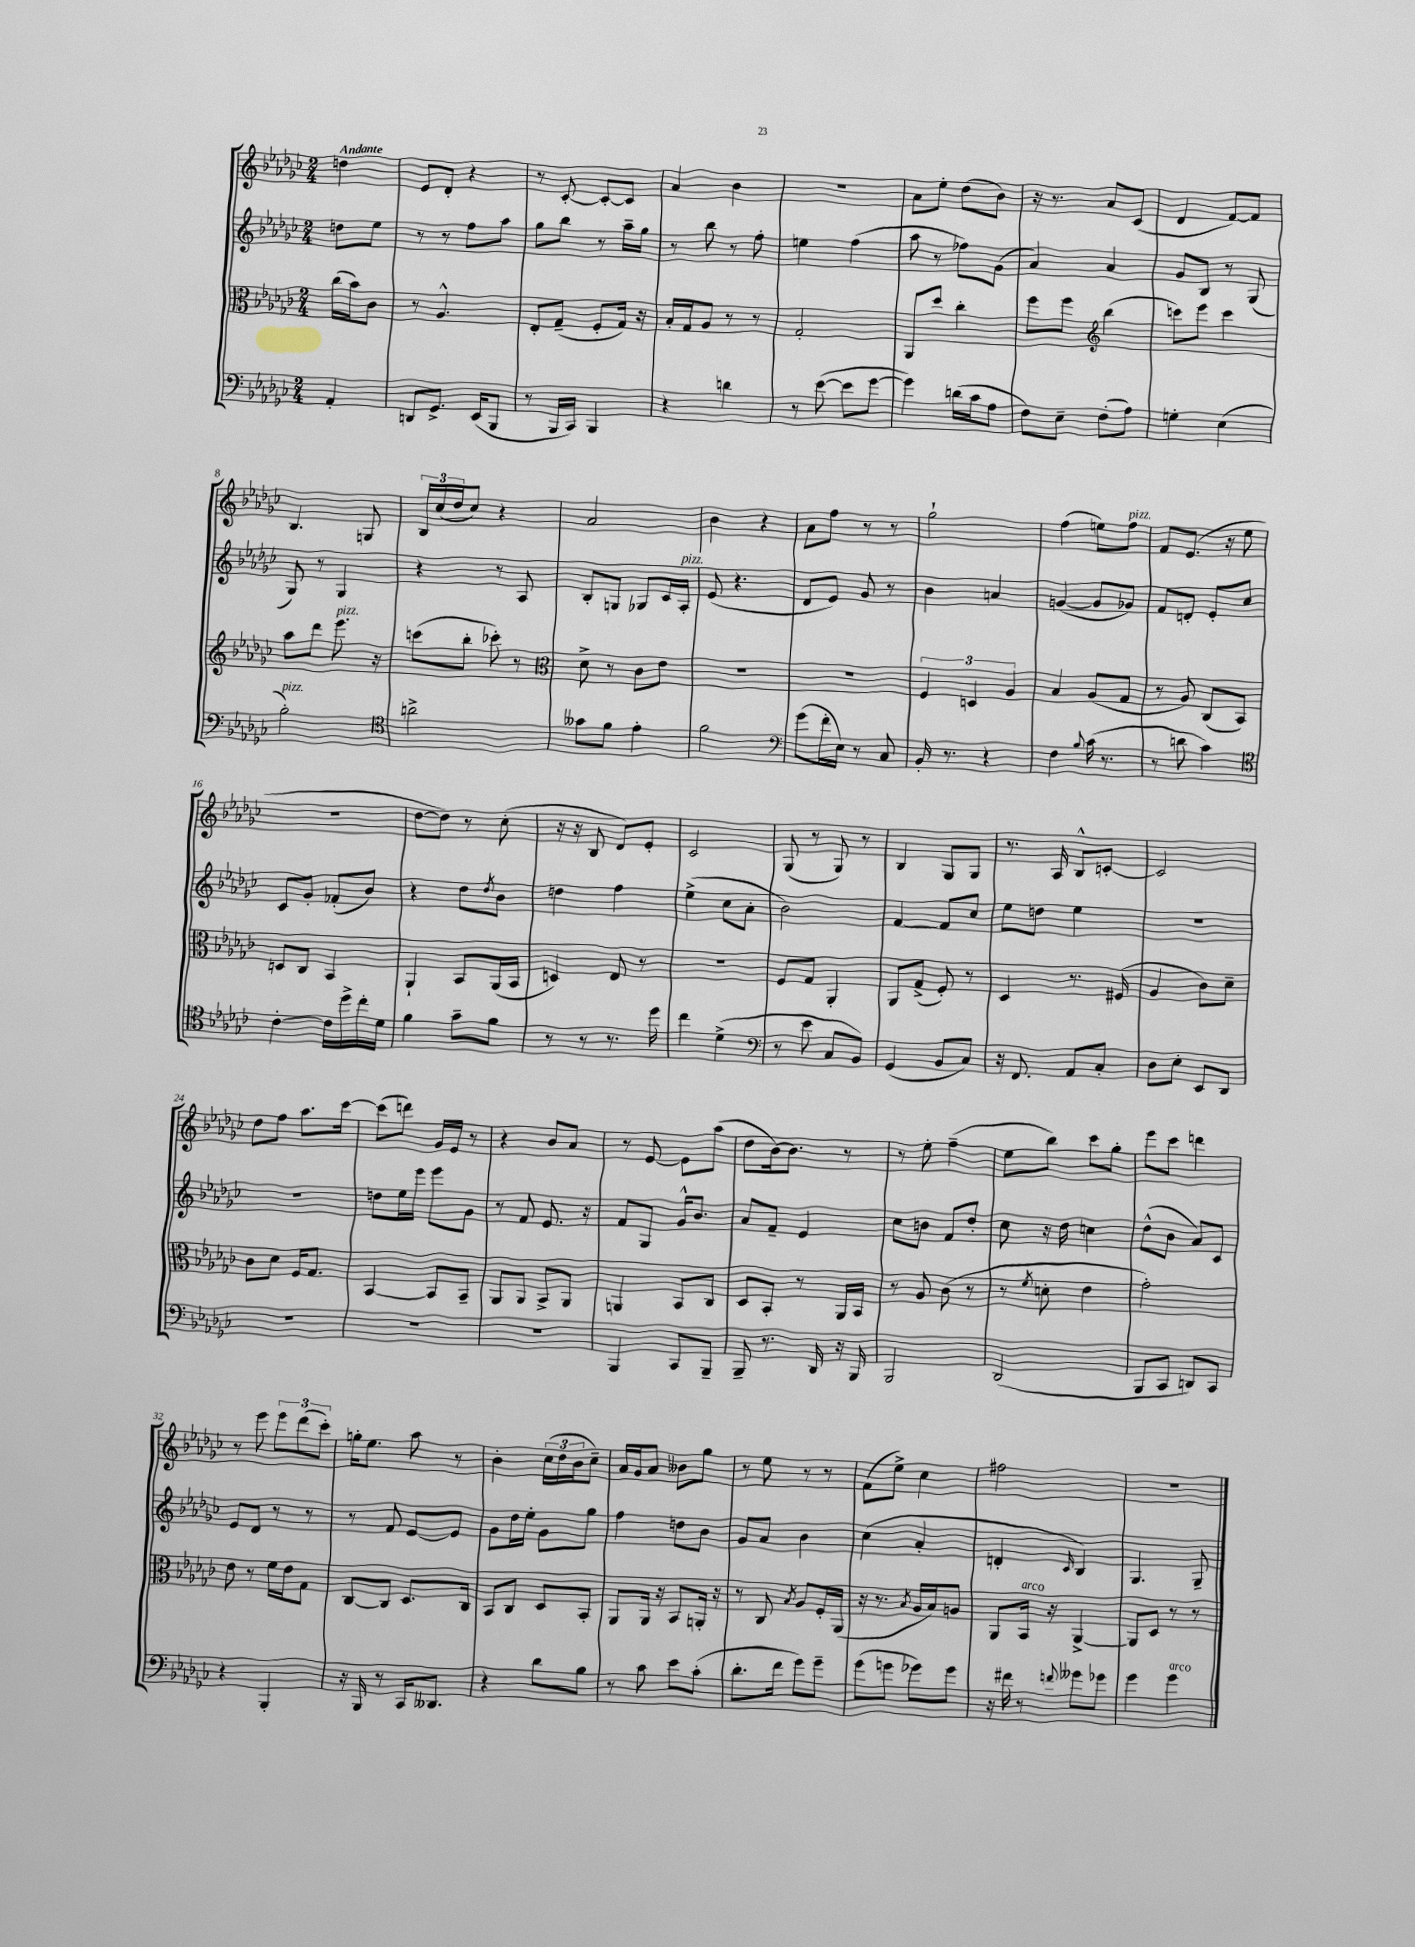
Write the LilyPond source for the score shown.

<<
\new StaffGroup <<
\new Staff = "s0" {
    \clef treble \key ges \major \numericTimeSignature \time 2/4 \partial 4 \tempo "Andante"
    d''4 |
    ees'8 des'8-. r4 |
    r8 ces'8~-. ces'8~-. ces'8 |
    aes'4 bes'4 |
    R2 |
    aes'8 ees''8-. des''8( bes'8) |
    r16 r8. aes'8 ces'8( |
    des'4 f'8~) f'8 |
    bes4. g8 |
    \tuplet 3/2 { bes16 ces''16( des''16 } ces''8) r4 |
    aes'2 |
    bes'4 r4 |
    aes'8 f''8 r8 r8 |
    ges''2-! |
    f''4( e''8) f''8^\markup { \italic "pizz." } |
    f'8 ees'8.( r16 ees''8 |
    R2 |
    des''8~ des''8) r8 ces''8-.( |
    r16 r16 bes8 des'8) ees'8-. |
    ces'2 |
    ges8( r8 ges8) r8 |
    bes4 ges8 ges8 |
    r8. aes16 bes8-^ c'8~-. |
    c'2 |
    des''8 f''8 aes''8. ces'''16~ |
    ces'''8( d'''8) ges'16 ees'16 r8 |
    r4 bes'8 aes'8 |
    r8 ees'8~ ees'8 aes''8( |
    des''8 bes'16~) bes'8. r8 |
    r8 ees''8-. f''4--( |
    ees''8 bes''8) ces'''8 ges''8-. |
    ees'''8 ces'''8 d'''4 |
    r8 ees'''8 \tuplet 3/2 { ees'''8 des'''8( ces'''8-.) } |
    g''16-. ees''8. aes''8 r8 |
    bes'4-. \tuplet 3/2 { ces''16( des''16 bes'16 } ces''8--) |
    aes'16 ges'16 aes'8 beses'8 ges''8 |
    r8 ees''8 r8 r8 |
    f'8( ees''8->) ces''4 |
    fis''2 |
    r2 \bar "|." |
}
\new Staff = "s1" {
    \clef treble \key ges \major \numericTimeSignature \time 2/4 \partial 4
    d''8 ees''8 |
    r8 r8 f''8 aes''8 |
    ges''8 bes''8 r8 aes''16-- ges''16 |
    r8 bes''8 r8 f''8-. |
    e''4 f''4( |
    aes''8 r8 fes''8) ges'8( |
    aes'4) aes'4 |
    ges'8 bes8 r8 ges8( |
    ges8) r8 ges4 |
    r4 r8 aes8 |
    bes8-. g8 ges8 ces'16 aes16-.^\markup { \italic "pizz." } |
    ees'8( r4. |
    des'8 ees'8) ges'8 r8 |
    bes'4 a'4 |
    g'4~( g'8 ges'8) |
    f'8 d'8-. ees'8-. ces''8 |
    ces'8 ges'8-. fes'8-.( bes'8) |
    r4 des''8 \acciaccatura { des''8 } bes'8 |
    d''4 f''4 |
    ees''4->( ces''8 aes'8-. |
    bes'2) |
    f'4~ f'8 ces''8 |
    ees''8 d''8 ees''4 |
    R2 |
    R2 |
    d''8 ees''16 ees'''16 ees'''8 ges'8 |
    r8 f'8 ees'8. r16 |
    f'8 ges8 ges'16-^ bes'8. |
    aes'8 f'8-- ees'4 |
    ces''8 b'8 f'8 des''8-. |
    ces''8 r16 des''16 c''4 |
    des''8-^( bes'8 aes'8) ces'8 |
    ees'8 des'8 r8 r8 |
    r8 f'8 ees'8~ ees'8 |
    ges'8 des''16 ees''16-. ges'8 ges''8 |
    f''4 d''8 bes'8 |
    ges'8 aes'8 bes'4 |
    ces''4( aes'4-. |
    d'4-. \grace { ces'16 } bes4) |
    ges4. ges8-- \bar "|." |
}
\new Staff = "s2" {
    \clef alto \key ges \major \numericTimeSignature \time 2/4 \partial 4
    ces''16( bes'16) ces'8 |
    r8 aes4.-^ |
    ees8-. ges8--( f8-. ges16) r16 |
    bes16-. ges16 aes8 r8 r8 |
    ges2-. |
    aes,8 des''8 ces''4-. |
    f''8 f''8 \clef treble bes''4( |
    c'''8) ees'''8 c'''4 |
    aes''8 des'''8 ees'''8.^\markup { \italic "pizz." } r16 |
    c'''8( bes''8-. ces'''8-.) r8 |
    \clef alto des'8-> r8 ces'8 ees'8 |
    R2 |
    R2 |
    \tuplet 3/2 { f4 d4 aes4 } |
    bes4 aes8( ges8 |
    r8 aes8) ces8( bes,8) |
    d8 ces8 bes,4 |
    aes,4-! bes,8 aes,16( bes,16 |
    d4) ees8 r8 |
    R2 |
    f8 ges8 aes,4-. |
    aes,8 ges8->( f8-.) r8 |
    des4 r8. fis16( |
    aes4 ces'8) des'8-- |
    ces'8 des'8 f16 ges8. |
    bes,4~ bes,8 bes,8-- |
    aes,8 aes,8 bes,8-> aes,8 |
    a,4 bes,8 ces8 |
    des8 bes,8-. r8 aes,16 bes,16 |
    r8 aes8 ces'8( r8 |
    r8 \acciaccatura { f'8 } d'8-. ees'4 |
    ges'2-.) |
    ees'8 r8 f'16 ees'16 ges8 |
    ces8~ ces8 des8. ces16 |
    bes,8 ces8 des8 bes,8-. |
    aes,8 aes,16 r16 bes,8 a,16-. r16 |
    r8 ces8 \acciaccatura { bes8 } aes8 f16-. aes,16( |
    r16 r8. \acciaccatura { bes8 } aes16 bes16) a8 |
    aes,8 bes,16^\markup { \italic "arco" } r16 aes,4~-> |
    aes,8 des8 r8 r8 \bar "|." |
}
\new Staff = "s3" {
    \clef bass \key ges \major \numericTimeSignature \time 2/4 \partial 4
    aes,4-. |
    d,8 ges,8.-> ees,16( bes,,8 |
    r8 bes,,16 ces,16) bes,,4 |
    r4 d'4 |
    r8 ees'8~( ees'8 ges'8~ |
    ges'4) d'16( ces'16 aes8 |
    f8) ees8-- f8-.( aes8) |
    g4-. ees4( |
    bes2-.^\markup { \italic "pizz." }) |
    \clef tenor a'2-> |
    geses'8 f'8 ees'4-. |
    f'2 |
    \clef bass ges'8( f'16-. ees16) r8 ces8 |
    bes,16-. r8. r4 |
    f4 \appoggiatura { bes8 } ces'16( r8. |
    r8 d'8 ces'4) |
    \clef tenor ces'4~-. ces'16 des''16-> ces''16-. des'16 |
    f'4 ges'8-- f'8 |
    r8 r8 r8. des''16 |
    ces''4 des'4->( |
    \clef bass r8 ees'8 ces8 bes,8) |
    ges,4( bes,8 ces8) |
    r16 f,8. aes,8 ces8-. |
    des8 ees8-. ees,8 des,8 |
    R2 |
    R2 |
    R2 |
    bes,,4 ces,8 bes,,8-- |
    bes,,8-- r8. des,16 r16 bes,,16 |
    bes,,2 |
    des,2( |
    bes,,8 ces,8 d,8) ces,8 |
    r4 bes,,4-. |
    r16 bes,,16 r8 ces,16 deses,8. |
    r4 des'8 bes8 |
    r8 ces'8 ees'8 ces'8-.( |
    des'8.-. f'16 ges'8) ges'8-- |
    ges'8( g'8 ges'8) ges'8 |
    r16 fis'16 r8 \appoggiatura { f'8 } geses'8 ges'8 |
    ges'4 ges'4^\markup { \italic "arco" } \bar "|." |
}
>>
>>
